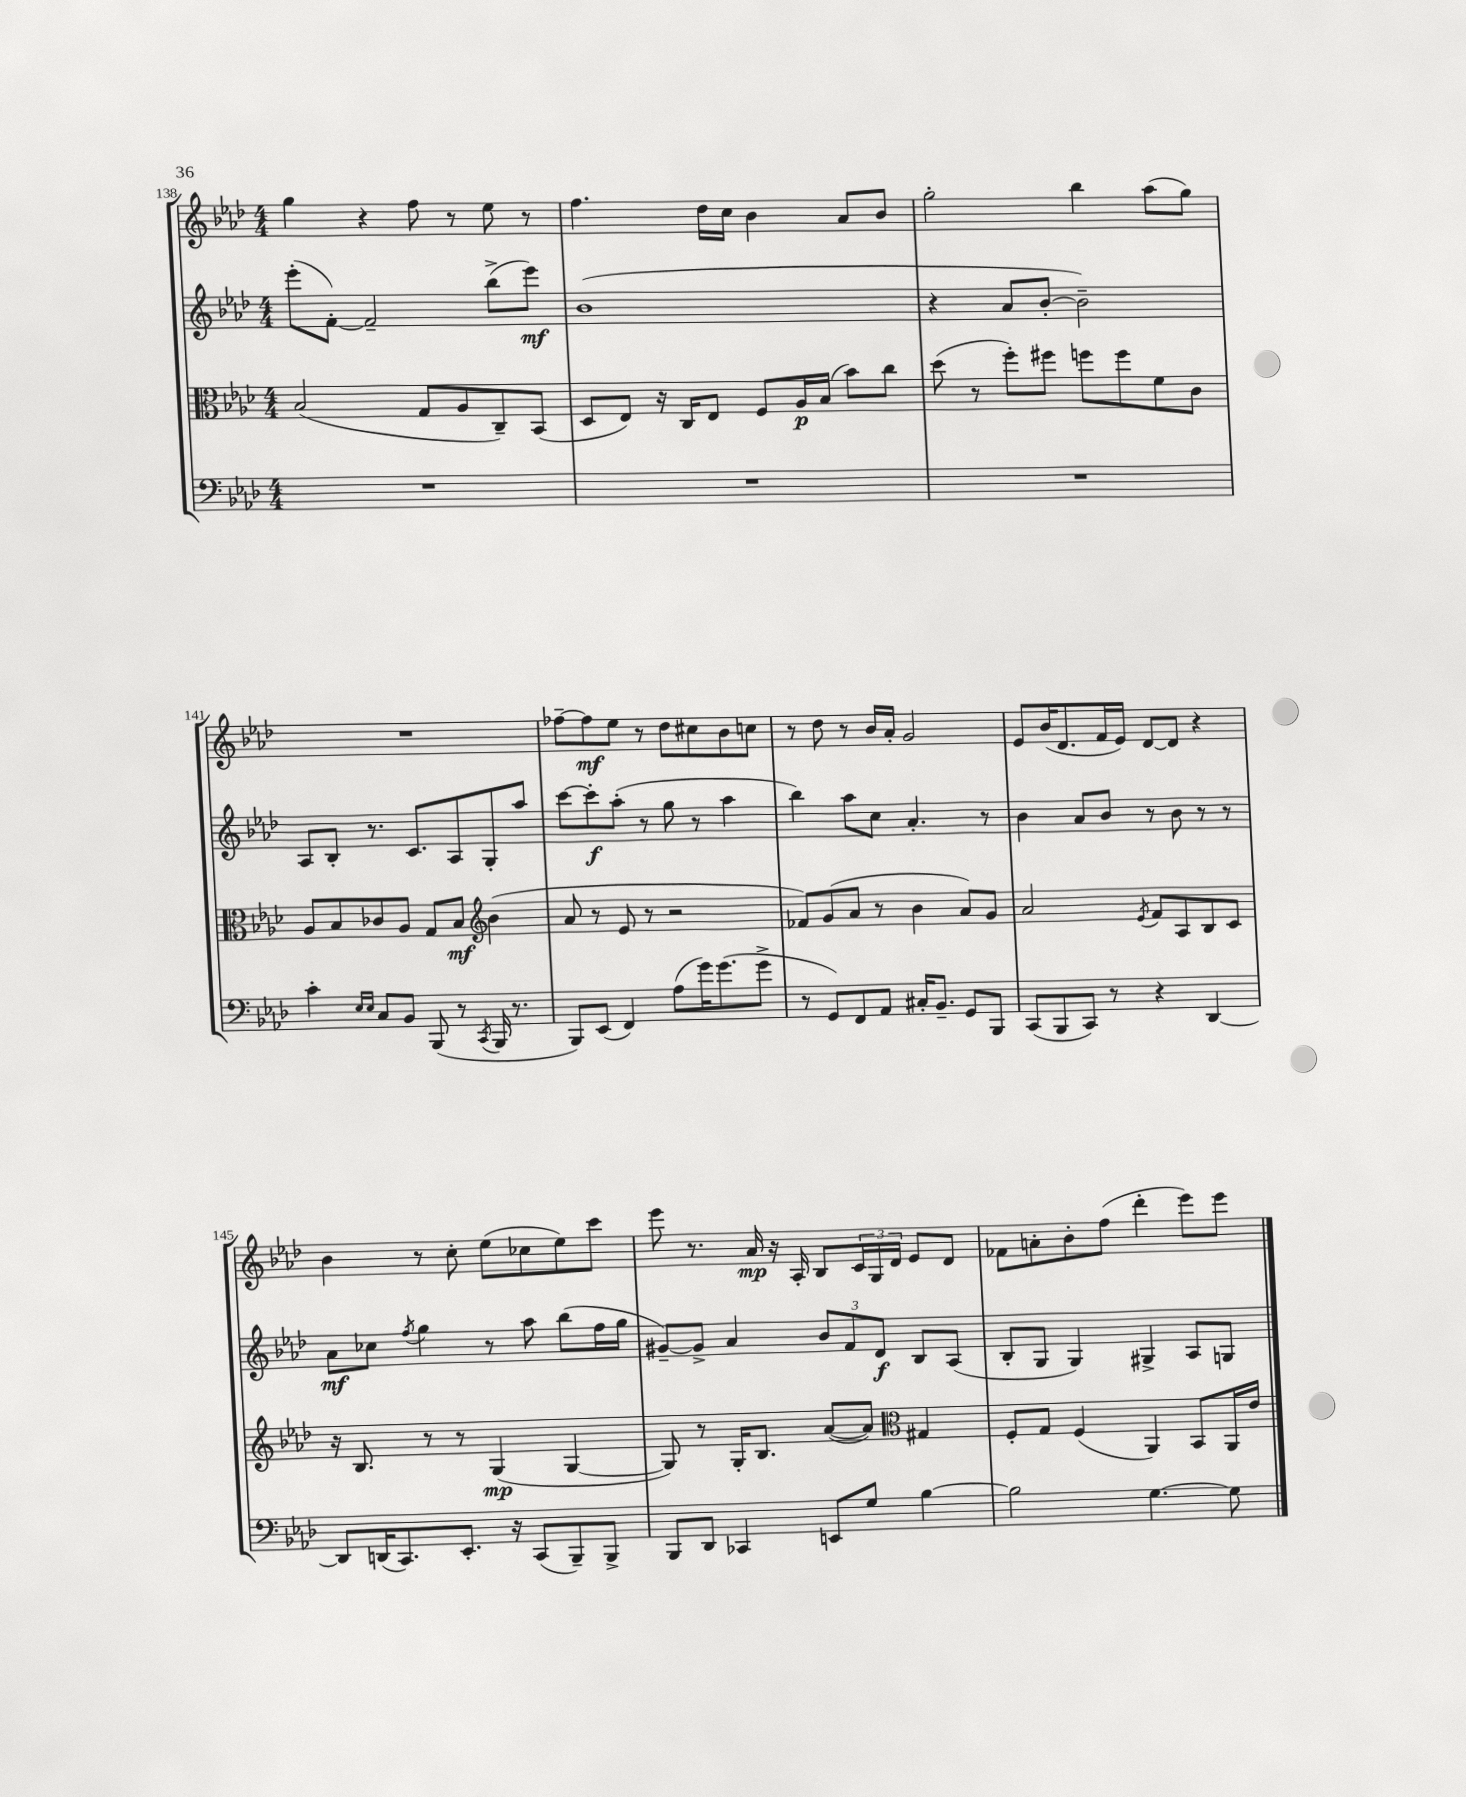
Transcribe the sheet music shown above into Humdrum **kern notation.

**kern	**kern	**dynam	**kern	**dynam	**kern	**dynam
*part4	*part3	*part3	*part2	*part2	*part1	*part1
*staff4	*staff3	*staff3	*staff2	*staff2	*staff1	*staff1
*clefF4	*clefC3	*	*clefG2	*	*clefG2	*
*k[b-e-a-d-]	*k[b-e-a-d-]	*	*k[b-e-a-d-]	*	*k[b-e-a-d-]	*
*M4/4	*M4/4	*	*M4/4	*	*M4/4	*
=138	=138	=138	=138	=138	=138	=138
1r	(2B-/	.	(8eee-'\L	.	4gg\	.
.	.	.	[8f'\J)	.	.	.
.	.	.	2f~/]	.	4r	.
.	8G/L	.	.	.	8ff\	.
.	8A-/	.	.	.	8r	.
.	8C~/)	.	(8bb-^\L	.	8ee-\	.
.	(8BB-/J	.	8eee-\J)	mf	8r	.
=139	=139	=139	=139	=139	=139	=139
1r	8D-/L	.	(1b-	.	4.ff\	.
.	8E-/J)	.	.	.	.	.
.	16r	.	.	.	.	.
.	16C/KL	.	.	.	.	.
.	8E-/J	.	.	.	16dd-\LL	.
.	.	.	.	.	16cc\JJ	.
.	8F/L	.	.	.	4b-\	.
.	16A-/L	p	.	.	.	.
.	(16B-/JJ	.	.	.	.	.
.	8b-\L)	.	.	.	8a-/L	.
.	8cc\J	.	.	.	8b-/J	.
=140	=140	=140	=140	=140	=140	=140
1r	(8dd-\	.	4r	.	2gg'\	.
.	8r	.	.	.	.	.
.	8ff'\L)	.	8a-/L	.	.	.
.	8ff#X\J	.	[8b-'/J	.	.	.
.	8ffn\L	.	2b-~\])	.	4bb-\	.
.	8ff\	.	.	.	.	.
.	8f\	.	.	.	(8aa-\L	.
.	8c\J	.	.	.	8gg\J)	.
!!LO:LB:g=z
=141	=141	=141	=141	=141	=141	=141
4c'\	8A-/L	.	8A-/L	.	1r	.
.	8B-/	.	8B-'/J	.	.	.
16qqE-/LL	.	.	.	.	.	.
16qqE-/JJ	.	.	.	.	.	.
8C/L	8c-X/	.	8.r	.	.	.
8BB-/J	8A-/J	.	.	.	.	.
.	.	.	8.c/L	.	.	.
(8BBB-/	8G/L	.	.	.	.	.
8r	8B-/J	mf	8A-/	.	.	.
8qCC/	.	.	.	.	.	.
*	*clefG2	*	*	*	*	*
16BBB-/	(4b-\	.	8G'/	.	.	.
8.r	.	.	.	.	.	.
.	.	.	8aa-/J	.	.	.
=142	=142	=142	=142	=142	=142	=142
8BBB-/L)	8a-/	.	[8ccc\L	.	[8ff-X~\L	.
(8EE-/J	8r	.	8ccc'\]	f	8ff-\]	mf
4FF/)	8e-/	.	(8aa-'\J	.	8ee-\J	.
.	8r	.	8r	.	8r	.
(8A-\L	2r	.	8gg\	.	8dd-\L	.
16g\K)	.	.	8r	.	8cc#X\	.
(8.g\	.	.	.	.	.	.
.	.	.	4aa-\	.	8b-\	.
8g^\J	.	.	.	.	8ccn\J	.
=143	=143	=143	=143	=143	=143	=143
8r	8f-X/L)	.	4bb-\)	.	8r	.
8GG/L)	(8g/	.	.	.	8dd-\	.
8FF/	8a-/J	.	8aa-\L	.	8r	.
8AA-/J	8r	.	8cc\J	.	16b-/LL	.
.	.	.	.	.	16a-'/JJ	.
16C#X'/KL	4b-\	.	4.a-'/	.	2g/	.
8.BB-~/J	.	.	.	.	.	.
8GG/L	8a-/L)	.	.	.	.	.
8BBB-/J	8g/J	.	8r	.	.	.
=144	=144	=144	=144	=144	=144	=144
(8CC/L	2a-/	.	4b-\	.	8e-/L	.
8BBB-/	.	.	.	.	(16b-/K	.
.	.	.	.	.	8.d-/	.
8CC/J)	.	.	8a-/L	.	.	.
8r	.	.	8b-/J	.	16f/L	.
.	.	.	.	.	16e-/JJ)	.
.	8qe-/	.	.	.	.	.
4r	8f/L	.	8r	.	[8d-/L	.
.	8A-/	.	8b-\	.	8d-/J]	.
[4DD-/	8B-/	.	8r	.	4r	.
.	8c/J	.	8r	.	.	.
!!LO:LB:g=z
=145	=145	=145	=145	=145	=145	=145
8DD-/L]	16r	.	8a-\L	mf	4b-\	.
.	8.B-/	.	.	.	.	.
(16DDn/K	.	.	8cc-X\J	.	.	.
8.CC/)	.	.	.	.	.	.
.	.	.	8qff/	.	.	.
.	8r	.	4gg\	.	8r	.
8.EE-'/J	8r	.	.	.	8cc'\	.
.	(4G/	mp	8r	.	(8ee-\L	.
16r	.	.	.	.	.	.
(8CC/L	.	.	8aa-\	.	8cc-X\	.
8BBB-~/)	[4G/	.	(8bb-\L	.	8ee-\)	.
8BBB-^/J	.	.	16ff\L	.	8ccc\J	.
.	.	.	16gg\JJ	.	.	.
=146	=146	=146	=146	=146	=146	=146
8BBB-/L	8G/])	.	[8g#X~/L)	.	8eee-\	.
8DD-/J	8r	.	8g#^/J]	.	8.r	.
4CC-X/	16G'/KL	.	4a-/	.	.	.
.	8.B-/J	.	.	.	16a-/	mp
.	.	.	.	.	16r	.
.	.	.	.	.	16A-'/	.
8EEn/L	([8a-/L	.	12b-/L	.	8B-/L	.
.	.	.	12f/	.	.	.
8G/J	8a-/J])	.	.	.	24c/L	.
.	.	.	12d-/J	f	24G/	.
.	.	.	.	.	24d-/JJ	.
*	*clefC3	*	*	*	*	*
[4B-\	4G#X/	.	8B-/L	.	8e-/L	.
.	.	.	(8A-/J	.	8d-/J	.
=147	=147	=147	=147	=147	=147	=147
2B-\]	8F'/L	.	8B-'/L	.	8f-X\L	.
.	8G/J	.	8G/J	.	8an'\	.
.	(4F/	.	4G/)	.	8b-'\	.
.	.	.	.	.	(8ff\J	.
[4.G\	4AA-/)	.	4G#X^/	.	4ddd-'\	.
.	8BB-/L	.	8A-/L	.	8eee-\L)	.
8G\]	16AA-/L	.	8Gn/J	.	8eee-\J	.
.	16e-/JJ	.	.	.	.	.
==	==	==	==	==	==	==
*-	*-	*-	*-	*-	*-	*-
